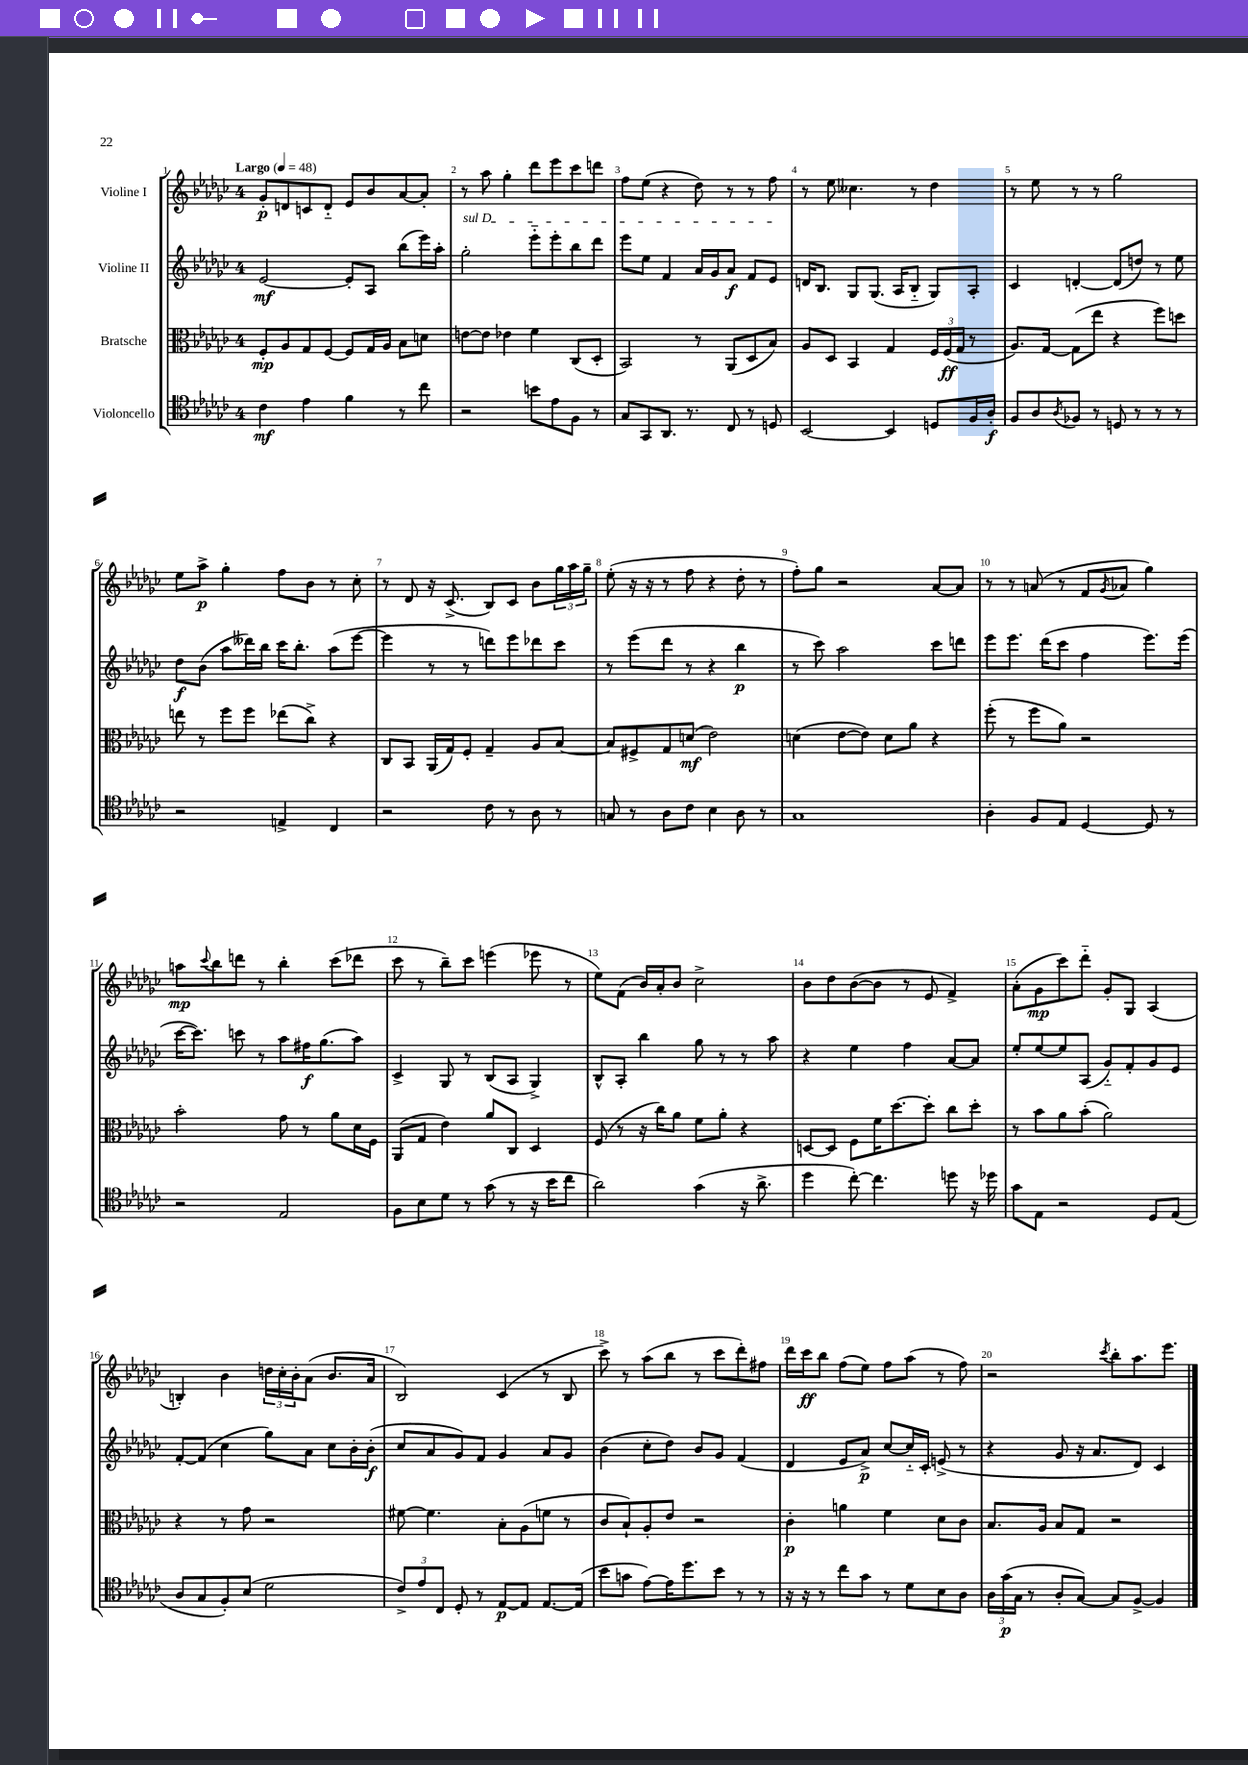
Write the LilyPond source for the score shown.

<<
\new StaffGroup <<
\new Staff = "s0" \with { instrumentName = "Violine I" } {
    \clef treble \key ges \major \once \override Staff.TimeSignature.style = #'single-digit \time 4/4 \tempo "Largo" 4 = 48
    ges'8-.\p d'8 c'8 d'8-_ ees'8 bes'8 aes'8~ aes'8-. |
    r8 aes''8 ges''4-. des'''8 ees'''8 ces'''8 d'''8 |
    f''8 ees''8( r4 des''8) r8 r8 f''8 |
    r8 ees''8 ceses''4. r8 des''4 |
    r8 ees''8 r8 r8 ges''2 |
    ees''8 aes''8->\p ges''4-. f''8 bes'8 r8 ces''8-. |
    r8 des'8 r16 ces'8.->( bes8) ces'8 bes'8 \tuplet 3/2 { ges''16 aes''16 ges''16-- } |
    ees''8-.( r16 r16 r8 f''8 r4 des''8-. r8 |
    f''8-.) ges''8 r2 aes'8~ aes'8 |
    r8 r8 a'8( r8 f'8 \acciaccatura { ges'8 } aes'8 ges''4) |
    a''8\mp \appoggiatura { ces'''8 } bes''8 d'''8 r8 bes''4-. ces'''8( des'''8 |
    ces'''8 r8 bes''8--) ces'''8 e'''4( ees'''8 r8 |
    ees''8) f'8( bes'16) aes'16-. bes'8 ces''2-> |
    bes'8 des''8 bes'8~( bes'8 r8 ees'8 f'4->) |
    aes'8-.( ges'8\mp ces'''8) des'''8-_ ges'8-. ges8 aes4( |
    b4-.) bes'4 \tuplet 3/2 { d''16 ces''16-. bes'16-. } aes'8( bes'8. aes'16 |
    bes2) ces'4( r8 bes8 |
    ces'''8->) r8 aes''8( bes''8 r8 ces'''8 des'''8-.) fis''8 |
    des'''16 ces'''16\ff bes''8 f''8( ees''8) f''8 aes''8( r8 f''8) |
    r2 \acciaccatura { ces'''8 } bes''8-. aes''8. ees'''8. \bar "|." |
}
\new Staff = "s1" \with { instrumentName = "Violine II" } {
    \clef treble \key ges \major \once \override Staff.TimeSignature.style = #'single-digit \time 4/4
    ees'2~\mf ees'8-. aes8 bes''8( ees'''16) aes''16-. |
    \once \override TextSpanner.bound-details.left.text = \markup { \italic "sul D" } ges''2-.\startTextSpan ees'''8-_ ees'''8-. bes''8 des'''8 |
    ees'''8 ees''8 f'4 aes'16 ges'16 aes'8\f f'8 ees'8\stopTextSpan |
    d'16 bes8. ges8 ges8.( aes16 bes8-_ ges8) aes8-. |
    ces'4 d'4~-. d'8( d''8) r8 ees''8 |
    des''8\f bes'8( aes''8 deses'''16) bes''16 ces'''16 bes''8.-. aes''8( ees'''8~ |
    ees'''4 r8 r8 d'''8) ees'''8 des'''8 ces'''8 |
    r8 ees'''8( des'''8 r8 r4 bes''4\p |
    r8 ces'''8) aes''2 ces'''8 d'''8 |
    ees'''8 ees'''8. des'''16( ces'''8 f''4 ees'''8.) ees'''16( |
    ces'''16~ ces'''8.) c'''8 r8 aes''8 fis''16\f ges''8.( aes''8) |
    ces'4-> ges8 r8 bes8( aes8 ges4->) |
    bes8-^ aes8-. bes''4 ges''8 r8 r8 aes''8 |
    r4 ees''4 f''4 aes'8~ aes'8 |
    ees''8-. ees''8~ ees''8 aes8( ges'8-_) f'8-. ges'8 ees'8 |
    f'8~-. f'8( ces''4 ges''8) aes'8 ces''8 bes'16-. bes'16-.\f( |
    ces''8 aes'8 ges'8) f'8 ges'4 aes'8 ges'8 |
    bes'4( ces''8-. des''8) bes'8 ges'8 f'4( |
    des'4 ees'8 aes'8->\p) ces''8~ ces''16-_ ces'16-. e'8->( r8 |
    r4 ges'8 r16 aes'8. des'8) ces'4 \bar "|." |
}
\new Staff = "s2" \with { instrumentName = "Bratsche" } {
    \clef alto \key ges \major \once \override Staff.TimeSignature.style = #'single-digit \time 4/4
    f8-.\mp aes8 ges8 f8~ f8 ges16 aes16 bes8 d'8 |
    e'8~ e'8 ees'4 f'4 ces8( des8-. |
    bes,2) r8 aes,8( des8 bes8) |
    aes8 des8 bes,4 ges4 \tuplet 3/2 { f16 f16\ff( ges16 } r8 |
    aes8.) ges16~ ges8( ees''8 r4 f''8) d''8 |
    e''8 r8 f''8 f''8 ees''8( ces''8->) r4 |
    ces8 bes,8 aes,16( ges16) f8-. ges4-- aes8 bes8~ |
    bes8 fis8-> ges8 d'8\mf( ees'2) |
    d'4( ees'8~ ees'8) d'8 aes'8 r4 |
    f''8-.( r8 f''8 aes'8) r2 |
    bes'2-. ges'8 r8 aes'8 des'16 f16 |
    aes,8( ges8 ees'4) aes'8 ces8 des4 |
    f8( r8 r16 ces''16) aes'8 f'8 aes'8-. r4 |
    d8~ d8 f8 f'16 des''8.~ des''8-. ces''8 des''8-. |
    r8 bes'8 aes'8 bes'8-.( aes'2) |
    r4 r8 ges'8 r2 |
    fis'8~ fis'4. bes8-. aes8( f'8 r8 |
    ces'8 bes8-!) aes8-. ees'8 r2 |
    ces'4-.\p a'4 f'4 des'8 ces'8 |
    bes8. aes16 bes8 ges8 r2 \bar "|." |
}
\new Staff = "s3" \with { instrumentName = "Violoncello" } {
    \clef tenor \key ges \major \once \override Staff.TimeSignature.style = #'single-digit \time 4/4
    ces'4\mf ees'4 f'4 r8 ces''8 |
    r2 b'8 ees'8 f8 r8 |
    ges8 ges,8 aes,8. r8. ces8 r8 d8 |
    bes,2~ bes,4 d8 f16 aes16-.\f |
    f8 aes8 \acciaccatura { aes8 } fes8 r8 d8 r8 r8 r8 |
    r2 e4-> ces4 |
    r2 ces'8 r8 aes8 r8 |
    g8 r8 aes8 ces'8 bes4 aes8 r8 |
    ges1 |
    aes4-. f8 ees8 des4~ des8 r8 |
    r2 ees2 |
    f8 bes8 des'8 r8 ges'8( r8 r16 bes'16 ces''8 |
    aes'2) ges'4( r16 aes'8.-> |
    des''4 ces''8~-.) ces''4. d''8 r16 des''16 |
    ges'8 ees8 r2 des8 ees8( |
    aes8 ges8 f8-.) bes8( des'2 |
    \tuplet 3/2 { ces'8->) ees'8 ces8 } des8-. r8 ees8~\p ees8 ees8.~ ees16( |
    bes'8 g'8 ees'8~) ees'16 des''8. bes'8 r8 r8 |
    r16 r16 r8 ces''8 ges'8 r8 des'8 bes8 aes8 |
    \tuplet 3/2 { aes16 ges'16\p( ges16 } r8 aes8-. ges8~) ges8 f8~-> f4 \bar "|." |
}
>>
>>
\layout { \context { \Score \override BarNumber.break-visibility = ##(#f #t #t) barNumberVisibility = #all-bar-numbers-visible } }
